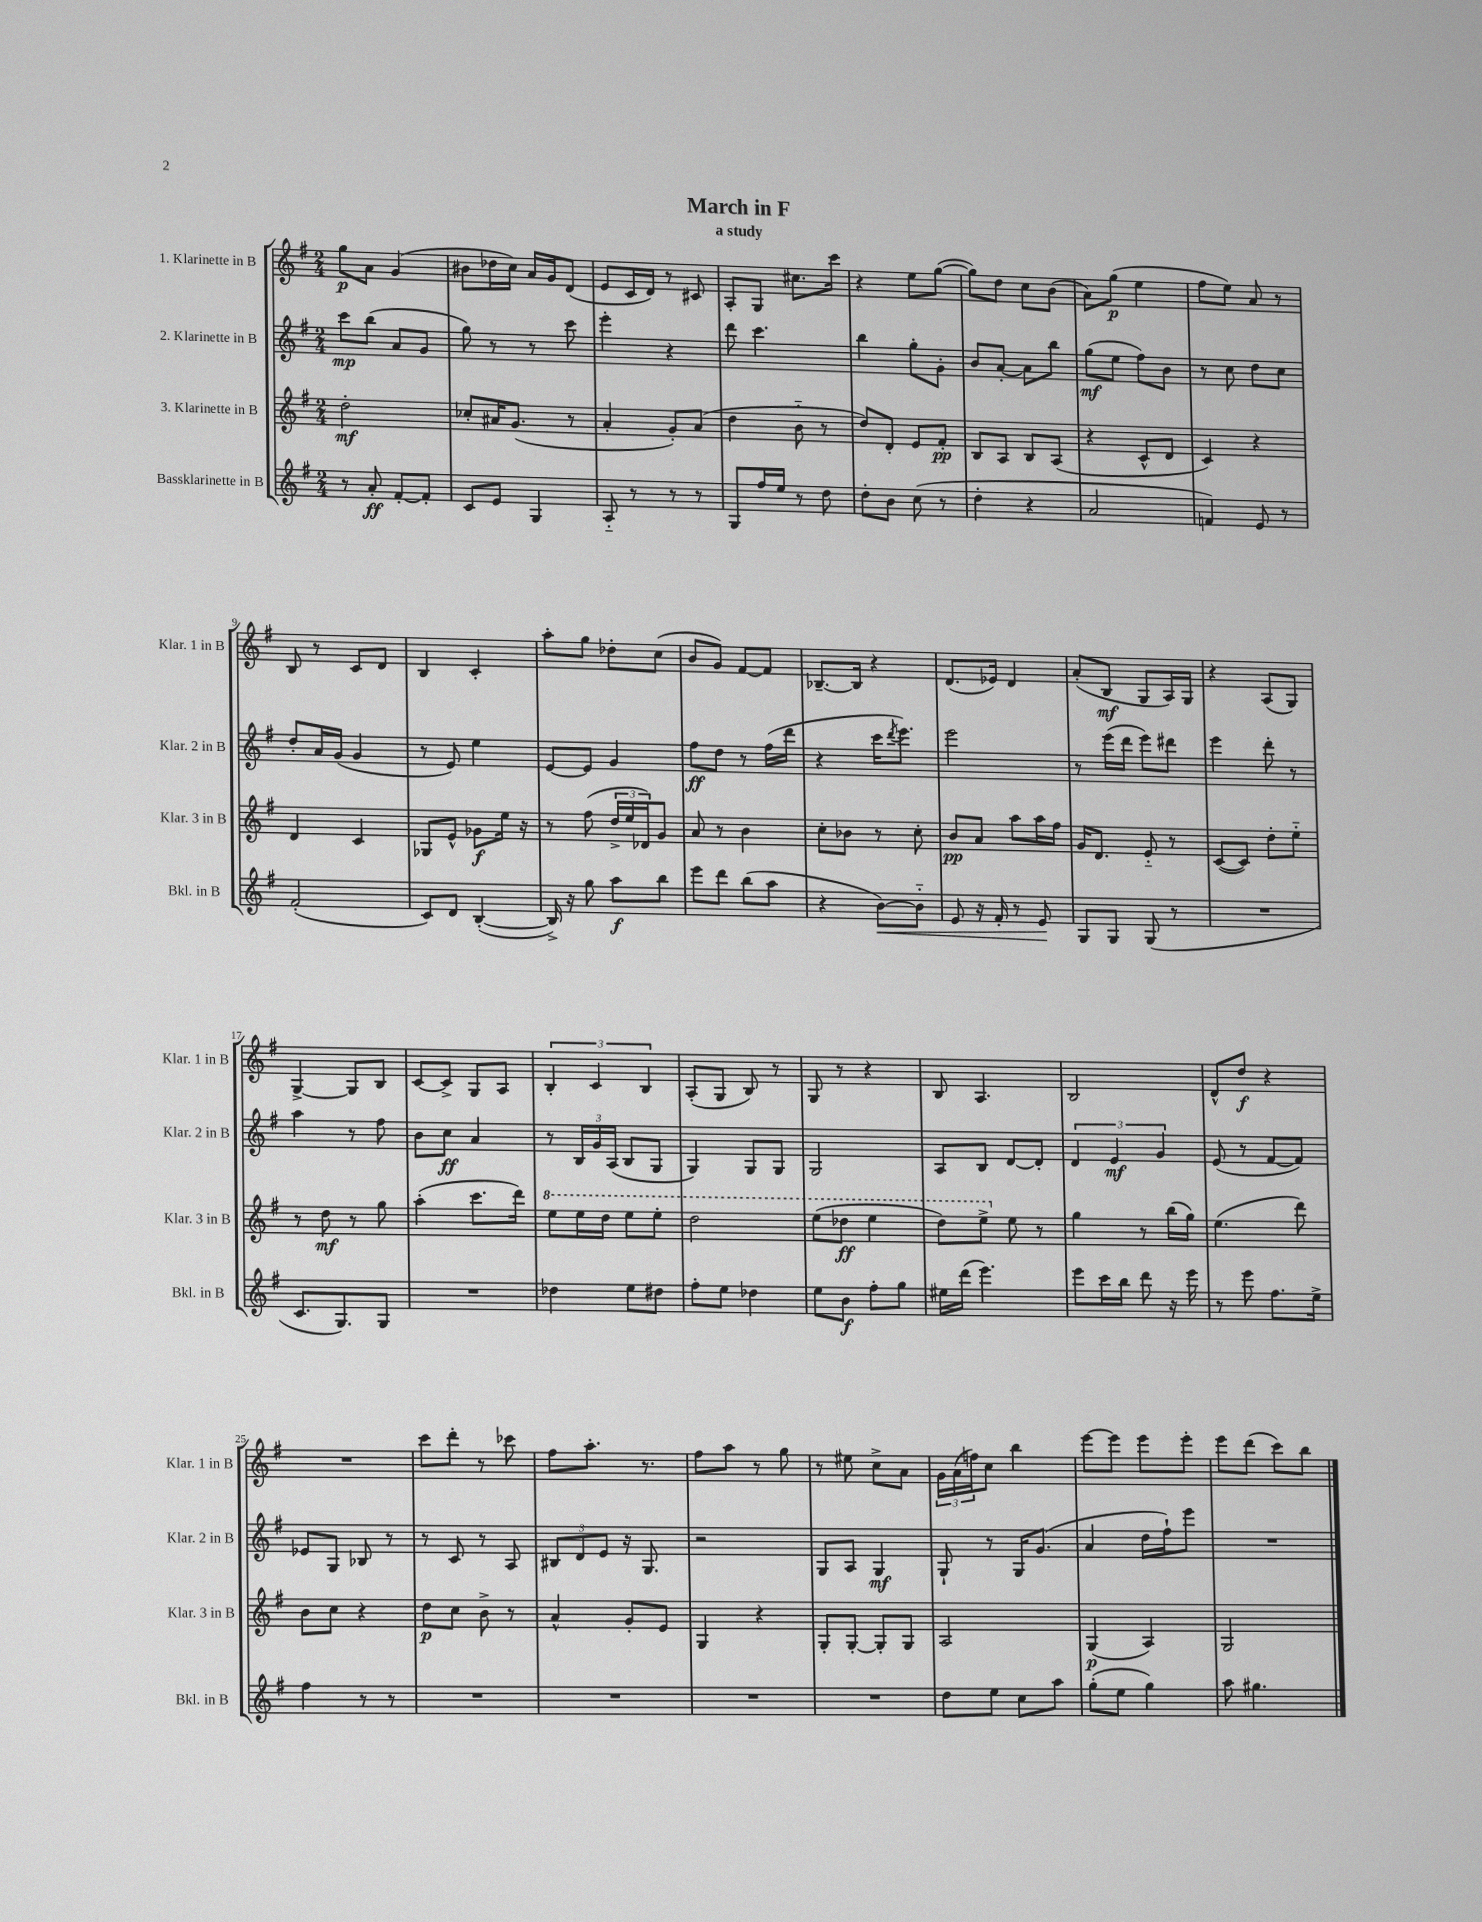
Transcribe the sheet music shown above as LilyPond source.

\header { title = "March in F" subtitle = "a study" }
<<
\new StaffGroup <<
\new Staff = "s0" \with { instrumentName = "1. Klarinette in B" shortInstrumentName = "Klar. 1 in B" } {
    \clef treble \key g \major \numericTimeSignature \time 2/4
    g''8\p a'8 g'4( |
    bis'8 des''16 c''16) a'16 g'16 d'8( |
    e'8 c'16 d'16) r8 cis'8 |
    a8-. g8 cis''8. c'''16 |
    r4 e''8 g''8~( |
    g''8) d''8 c''8 b'8( |
    a'8) g''8\p( e''4 |
    fis''8 e''8) a'8 r8 |
    b8 r8 c'8 d'8 |
    b4 c'4-. |
    a''8-. g''8 des''8-. c''8( |
    b'8 g'8) fis'8~ fis'8 |
    bes8.~-- bes16 r4 |
    d'8.( ees'16) d'4 |
    a'8-.( b8\mf g8 a16) g16 |
    r4 a8( g8) |
    g4~-> g8 b8 |
    c'8~ c'8-> g8 a8 |
    \tuplet 3/2 { b4-. c'4 b4 } |
    a8-.( g8 b8) r8 |
    g8 r8 r4 |
    b8 a4. |
    b2 |
    d'8-^ d''8\f r4 |
    R2 |
    c'''8 d'''8-. r8 ces'''8 |
    fis''8 a''8.-. r8. |
    fis''8 a''8 r8 g''8 |
    r8 eis''8 c''8-> a'8 |
    \tuplet 3/2 { g'16 a'16( f''16) } c''8 b''4 |
    e'''8~ e'''8 e'''8 e'''8-. |
    e'''8 d'''8( c'''8) b''8 \bar "|." |
}
\new Staff = "s1" \with { instrumentName = "2. Klarinette in B" shortInstrumentName = "Klar. 2 in B" } {
    \clef treble \key g \major \numericTimeSignature \time 2/4
    c'''8\mp b''8( a'8 g'8 |
    g''8) r8 r8 c'''8 |
    e'''4-. r4 |
    d'''8 c'''4. |
    b''4 g''8-. g'8-. |
    b'8 a'8~-. a'8 b''8 |
    g''8\mf( e''8 fis''8) b'8 |
    r8 c''8 d''8 c''8 |
    d''8-. a'16 g'16( g'4 |
    r8 e'8) e''4 |
    e'8~ e'8 g'4 |
    fis''8\ff d''8 r8 fis''16( d'''16 |
    r4 c'''16 \acciaccatura { d'''8 } e'''8.) |
    e'''2 |
    r8 e'''16( d'''16 e'''8) dis'''8 |
    e'''4 d'''8-. r8 |
    a''4 r8 fis''8 |
    b'8 c''8\ff a'4 |
    r8 \tuplet 3/2 { b16 g'16 a16( } b8 g8 |
    g4) g8 g8 |
    g2 |
    a8 b8 d'8~ d'8-. |
    \tuplet 3/2 { d'4 e'4\mf g'4 } |
    e'8( r8 fis'8~ fis'8) |
    ees'8 g8 bes8 r8 |
    r8 c'8 r8 a8 |
    \tuplet 3/2 { bis8 d'8 e'8 } r16 g8. |
    r2 |
    g8 a8 g4\mf |
    g8-! r8 g16 g'8.( |
    a'4 d''16 fis''16-!) e'''8 |
    R2 \bar "|." |
}
\new Staff = "s2" \with { instrumentName = "3. Klarinette in B" shortInstrumentName = "Klar. 3 in B" } {
    \clef treble \key g \major \numericTimeSignature \time 2/4
    d''2-.\mf |
    ces''8-. ais'16 g'8.( r8 |
    a'4-. g'8-.) a'8( |
    d''4 b'8-_ r8 |
    d''8) d'8-. e'8 fis'8-.\pp |
    b8 a8 b8 a8( |
    r4 c'8-^ d'8 |
    c'4) r4 |
    d'4 c'4 |
    ges8 e'8-^ ges'8\f e''16 r16 |
    r8 fis''8( \tuplet 3/2 { d''16-> e''16 des'16) } g'8 |
    a'8 r8 b'4 |
    c''8-. bes'8 r8 c''8-. |
    b'8\pp a'8 a''8 a''16 fis''16 |
    g'16 d'8. e'8-_ r8 |
    c'8~( c'8) d''8-. e''8-_ |
    r8 d''8\mf r8 g''8 |
    a''4-.( c'''8. d'''16) |
    \ottava #1 e'''8 e'''16 d'''16 e'''8 e'''8-. |
    d'''2 |
    e'''8( des'''8\ff e'''4 |
    d'''8) e'''8-> \ottava #0 e''8 r8 |
    g''4 r8 b''16( g''16) |
    e''4.( d'''8) |
    b'8 c''8 r4 |
    d''8\p c''8 b'8-> r8 |
    a'4-^ g'8-. e'8 |
    g4 r4 |
    g8-. g8~-. g8-. g8 |
    a2 |
    g4\p( a4) |
    g2 \bar "|." |
}
\new Staff = "s3" \with { instrumentName = "Bassklarinette in B" shortInstrumentName = "Bkl. in B" } {
    \clef treble \key g \major \numericTimeSignature \time 2/4
    r8 a'8-.\ff fis'8~-. fis'8-. |
    c'8 e'8 g4 |
    a8-_ r8 r8 r8 |
    g8 fis''16 e''16 r8 d''8 |
    d''8-. b'8 c''8( r8 |
    d''4-. r4 |
    a'2 |
    f'4) e'8 r8 |
    fis'2-.( |
    c'8) d'8 b4~-.( |
    b16->) r16 g''8 a''8\f b''8 |
    e'''8 d'''8 b''8( a''8 |
    r4 b'8~\<) b'8-_ |
    e'8 r16 fis'16-. r8 e'8\! |
    g8 g8 g8( r8 |
    R2 |
    c'8. g8.) g8 |
    R2 |
    des''4 e''8 dis''8 |
    fis''8-. e''8 des''4 |
    e''8 b'8\f fis''8-. g''8 |
    eis''16 d'''16( e'''4.) |
    e'''8 c'''16 b''16 d'''8 r16 e'''16 |
    r8 e'''8 fis''8. e''16-> |
    fis''4 r8 r8 |
    R2 |
    R2 |
    R2 |
    R2 |
    d''8 e''8 c''8 a''8 |
    g''8-.( e''8 g''4) |
    a''8 gis''4. \bar "|." |
}
>>
>>
